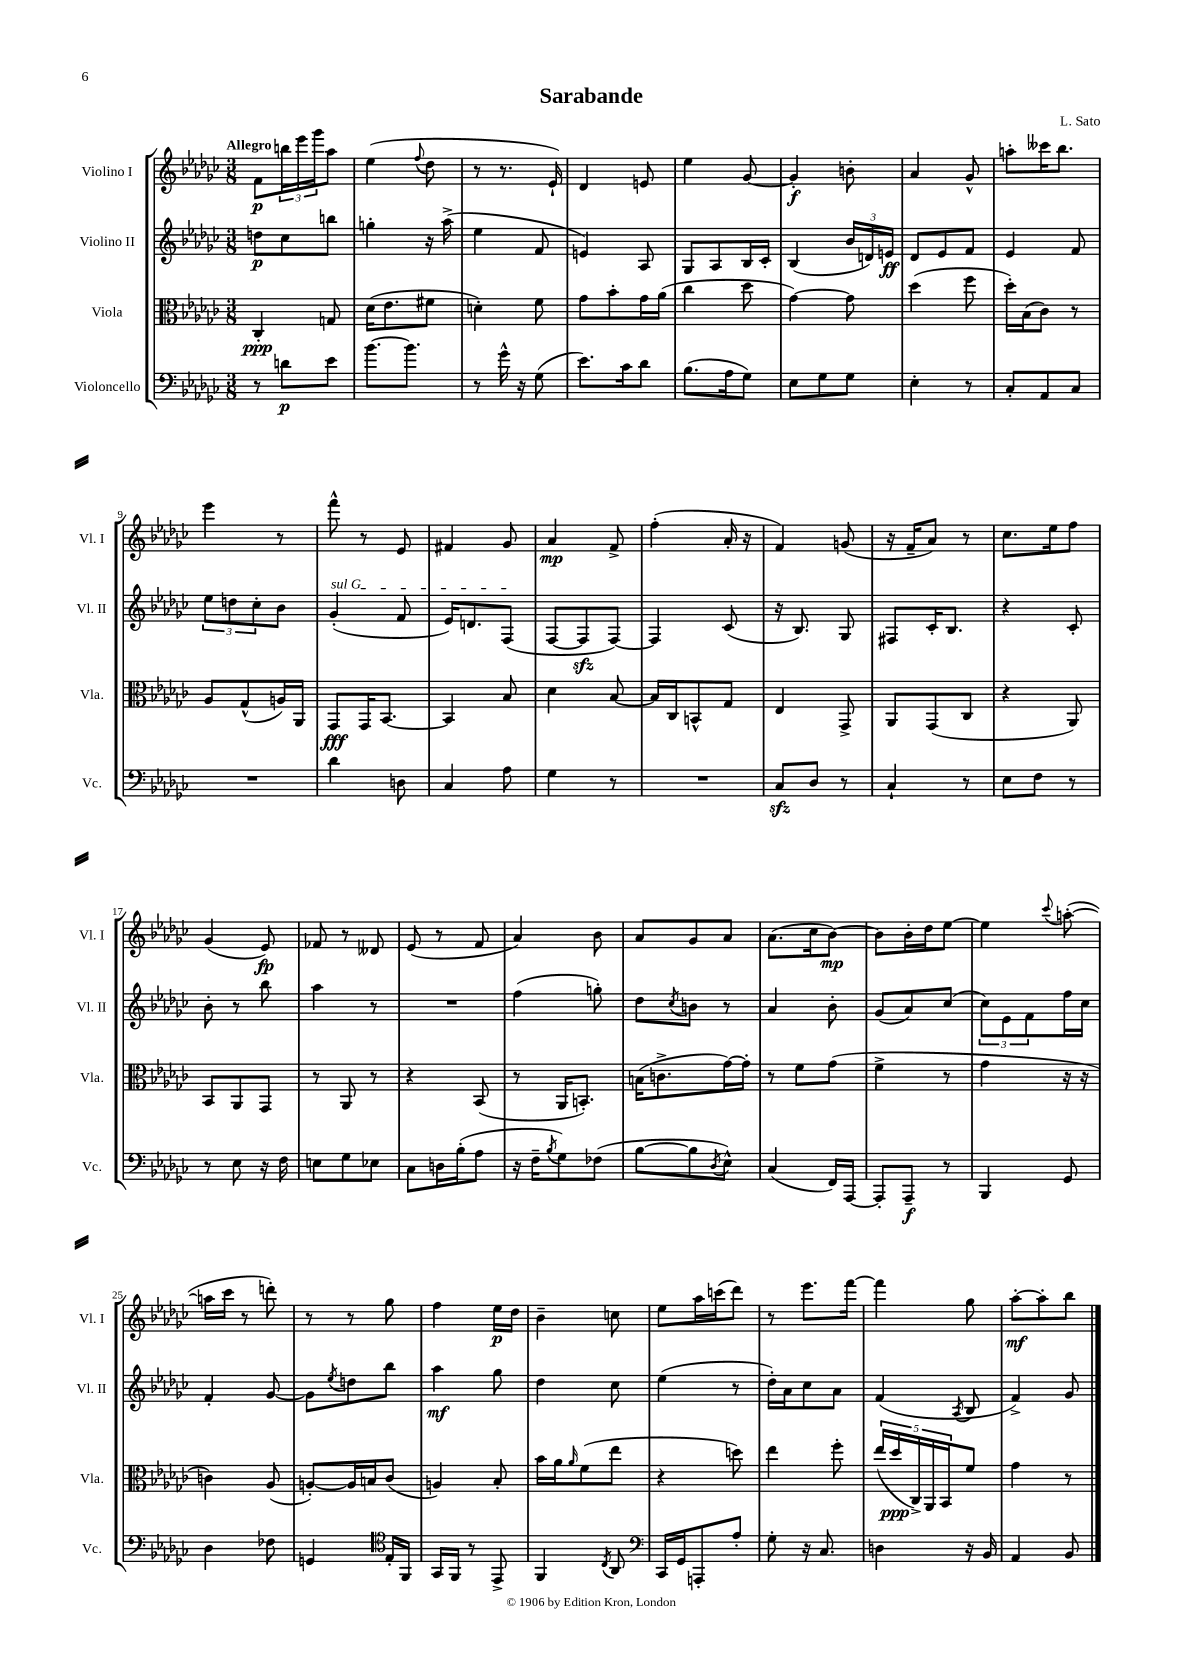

**kern	**kern	**kern	**kern
*staff4	*staff3	*staff2	*staff1
*clefF4	*clefC3	*clefG2	*clefG2
*k[b-e-a-d-g-c-]	*k[b-e-a-d-g-c-]	*k[b-e-a-d-g-c-]	*k[b-e-a-d-g-c-]
*M3/8	*M3/8	*M3/8	*M3/8
8r	4C-'	8dd	8f
8d	.	8cc-	24bb
.	.	.	24eee-
.	.	.	24ggg-
8e-	8G	8bb	8aa-
=	=	=	=
[8.b-	(16d-	4gg'	(4ee-
.	8.e-	.	.
8.b-]	.	.	.
.	.	.	8qqff
.	8f#	16r	8dd-
.	.	(16aa-^	.
=	=	=	=
8r	4d')	4ee-	8r
16g-^^	.	.	8.r
16r	.	.	.
(8G-	8f	8f	.
.	.	.	16e-`)
=	=	=	=
8.e-)	8g-	4e)	4d-
.	8b-'	.	.
16c-	.	.	.
8d-	16g-	8A-	8e
.	(16a-	.	.
=	=	=	=
(8.B-	4cc-	8G-	4ee-
.	.	8A-	.
16A-	.	.	.
8G-)	8dd-	16B-	[8g-
.	.	16c-'	.
=	=	=	=
8E-	[4g-)	(4B-	4g-']
8G-	.	.	.
8G-	8g-]	24b-	8b'
.	.	24d)	.
.	.	24e	.
=	=	=	=
4E-'	(4dd-	8d-	4a-
.	.	8e-	.
8r	8ff	8f	8g-^^
=	=	=	=
8C-'	16dd-')	4e-	8aa'
.	(16B-	.	.
8AA-	8c-)	.	16ccc--
.	.	.	8.bb-
8C-	8r	8f	.
=	=	=	=
4.r	8A-	12ee-	4eee-
.	.	12dd	.
.	(8G-^^	.	.
.	.	12cc-'	.
.	16A)	8b-	8r
.	16AA-	.	.
=	=	=	=
4d-	8GG-	(4g-'	8fff^^
.	16GG-	.	8r
.	[8.BB-	.	.
8D	.	8f	8e-
=	=	=	=
4C-	4BB-]	16e-)	4f#
.	.	8.d	.
8A-	8B-	(8F	8g-
=	=	=	=
4G-	4d-	[8F	4a-
.	.	8F]	.
8r	[8B-	[8F)	8f^
=	=	=	=
4.r	16B-]	4F]	(4ff'
.	16C-	.	.
.	8BB^^	.	.
.	8G-	(8c-	16a-'
.	.	.	16r
=	=	=	=
8C-	4E-	16r	4f)
.	.	8.B-)	.
8D-	.	.	.
8r	8GG-^	8G-	(8g
=	=	=	=
4C-`	8AA-	8F#	16r
.	.	.	16f~
.	(8GG-	16c-'	8a-)
.	.	8.B-	.
8r	8C-	.	8r
=	=	=	=
8E-	4r	4r	8.cc-
8F	.	.	.
.	.	.	16ee-
8r	8AA-)	8c-'	8ff
=	=	=	=
8r	8BB-	8b-'	(4g-
8E-	8AA-	8r	.
16r	8GG-	8bb-	8e-)
16F	.	.	.
=	=	=	=
8E	8r	4aa-	8f-
8G-	8AA-	.	8r
8E-	8r	8r	8d--
=	=	=	=
8C-	4r	4.r	(8e-
16D	.	.	8r
(16B-'	.	.	.
8A-	(8BB-	.	8f
=	=	=	=
16r	8r	(4ff	4a-)
16F~	.	.	.
8qB-	.	.	.
8G-)	16AA-	.	.
.	8.BB')	.	.
(8F-	.	8gg')	8b-
=	=	=	=
[8B-	(16B	8dd-	8a-
.	8.c^	.	.
.	.	8qcc-	.
8B-]	.	8b	8g-
8qD-	.	.	.
8E-^^)	[16g-)	8r	8a-
.	16g-']	.	.
=	=	=	=
(4C-	8r	4a-	(8.a-
.	8f	.	.
.	.	.	16cc-
16FF)	(8g-	8b-'	[8b-)
[16AAA-	.	.	.
=	=	=	=
8AAA-']	4f^	(8g-	8b-]
8AAA-~	.	8a-)	16b-'
.	.	.	16dd-
8r	8r	(8cc-	[8ee-
=	=	=	=
4BBB-	4g-	12cc-)	4ee-]
.	.	12e-	.
.	.	12f	.
.	.	.	8qqccc-
8GG-	16r	16ff	([8aa'
.	16r	16cc-	.
=	=	=	=
4D-	4c)	4f'	16aa]
.	.	.	16ccc-
.	.	.	8r
8F-	(8A-	[8g-	8ddd')
=	=	=	=
4GG	[8A')	8g-]	8r
.	.	8qee-	.
.	16A]	8dd	8r
.	16B	.	.
*clefC4	*	*	*
16E-'	(8c-	8bb-	8gg-
16FF	.	.	.
=	=	=	=
16GG-	4A)	4aa-	4ff
16FF	.	.	.
8r	.	.	.
8EE-^	8B-'	8gg-	16ee-
.	.	.	16dd-
=	=	=	=
4FF	16b-	4dd-	4b-~
.	16a-	.	.
.	16qqa-	.	.
.	(8f	.	.
8qC-	.	.	.
8AA-	8ee-	8cc-	8cc
=	=	=	=
*clefF4	*	*	*
16CC-	4r	(4ee-	8ee-
16GG-	.	.	.
8AAA'	.	.	16aa-
.	.	.	(16ccc
8A-'	8dd)	8r	8ddd-)
=	=	=	=
8G-'	4ee-	16dd-')	8r
.	.	16a-	.
16r	.	8cc-	8.eee-
8.C-	.	.	.
.	8ff'	8a-	.
.	.	.	[16fff
=	=	=	=
4D	(20ee-	(4f	4fff]
.	20dd-	.	.
.	20C-^)	.	.
.	20AA-	.	.
.	20BB-	.	.
.	.	8qA-	.
16r	8f	8B-	8gg-
16BB-	.	.	.
=	=	=	=
4AA-	4g-	4f^)	[8aa-'
.	.	.	8aa-']
8BB-	8r	8g-	8bb-
==	==	==	==
*-	*-	*-	*-
